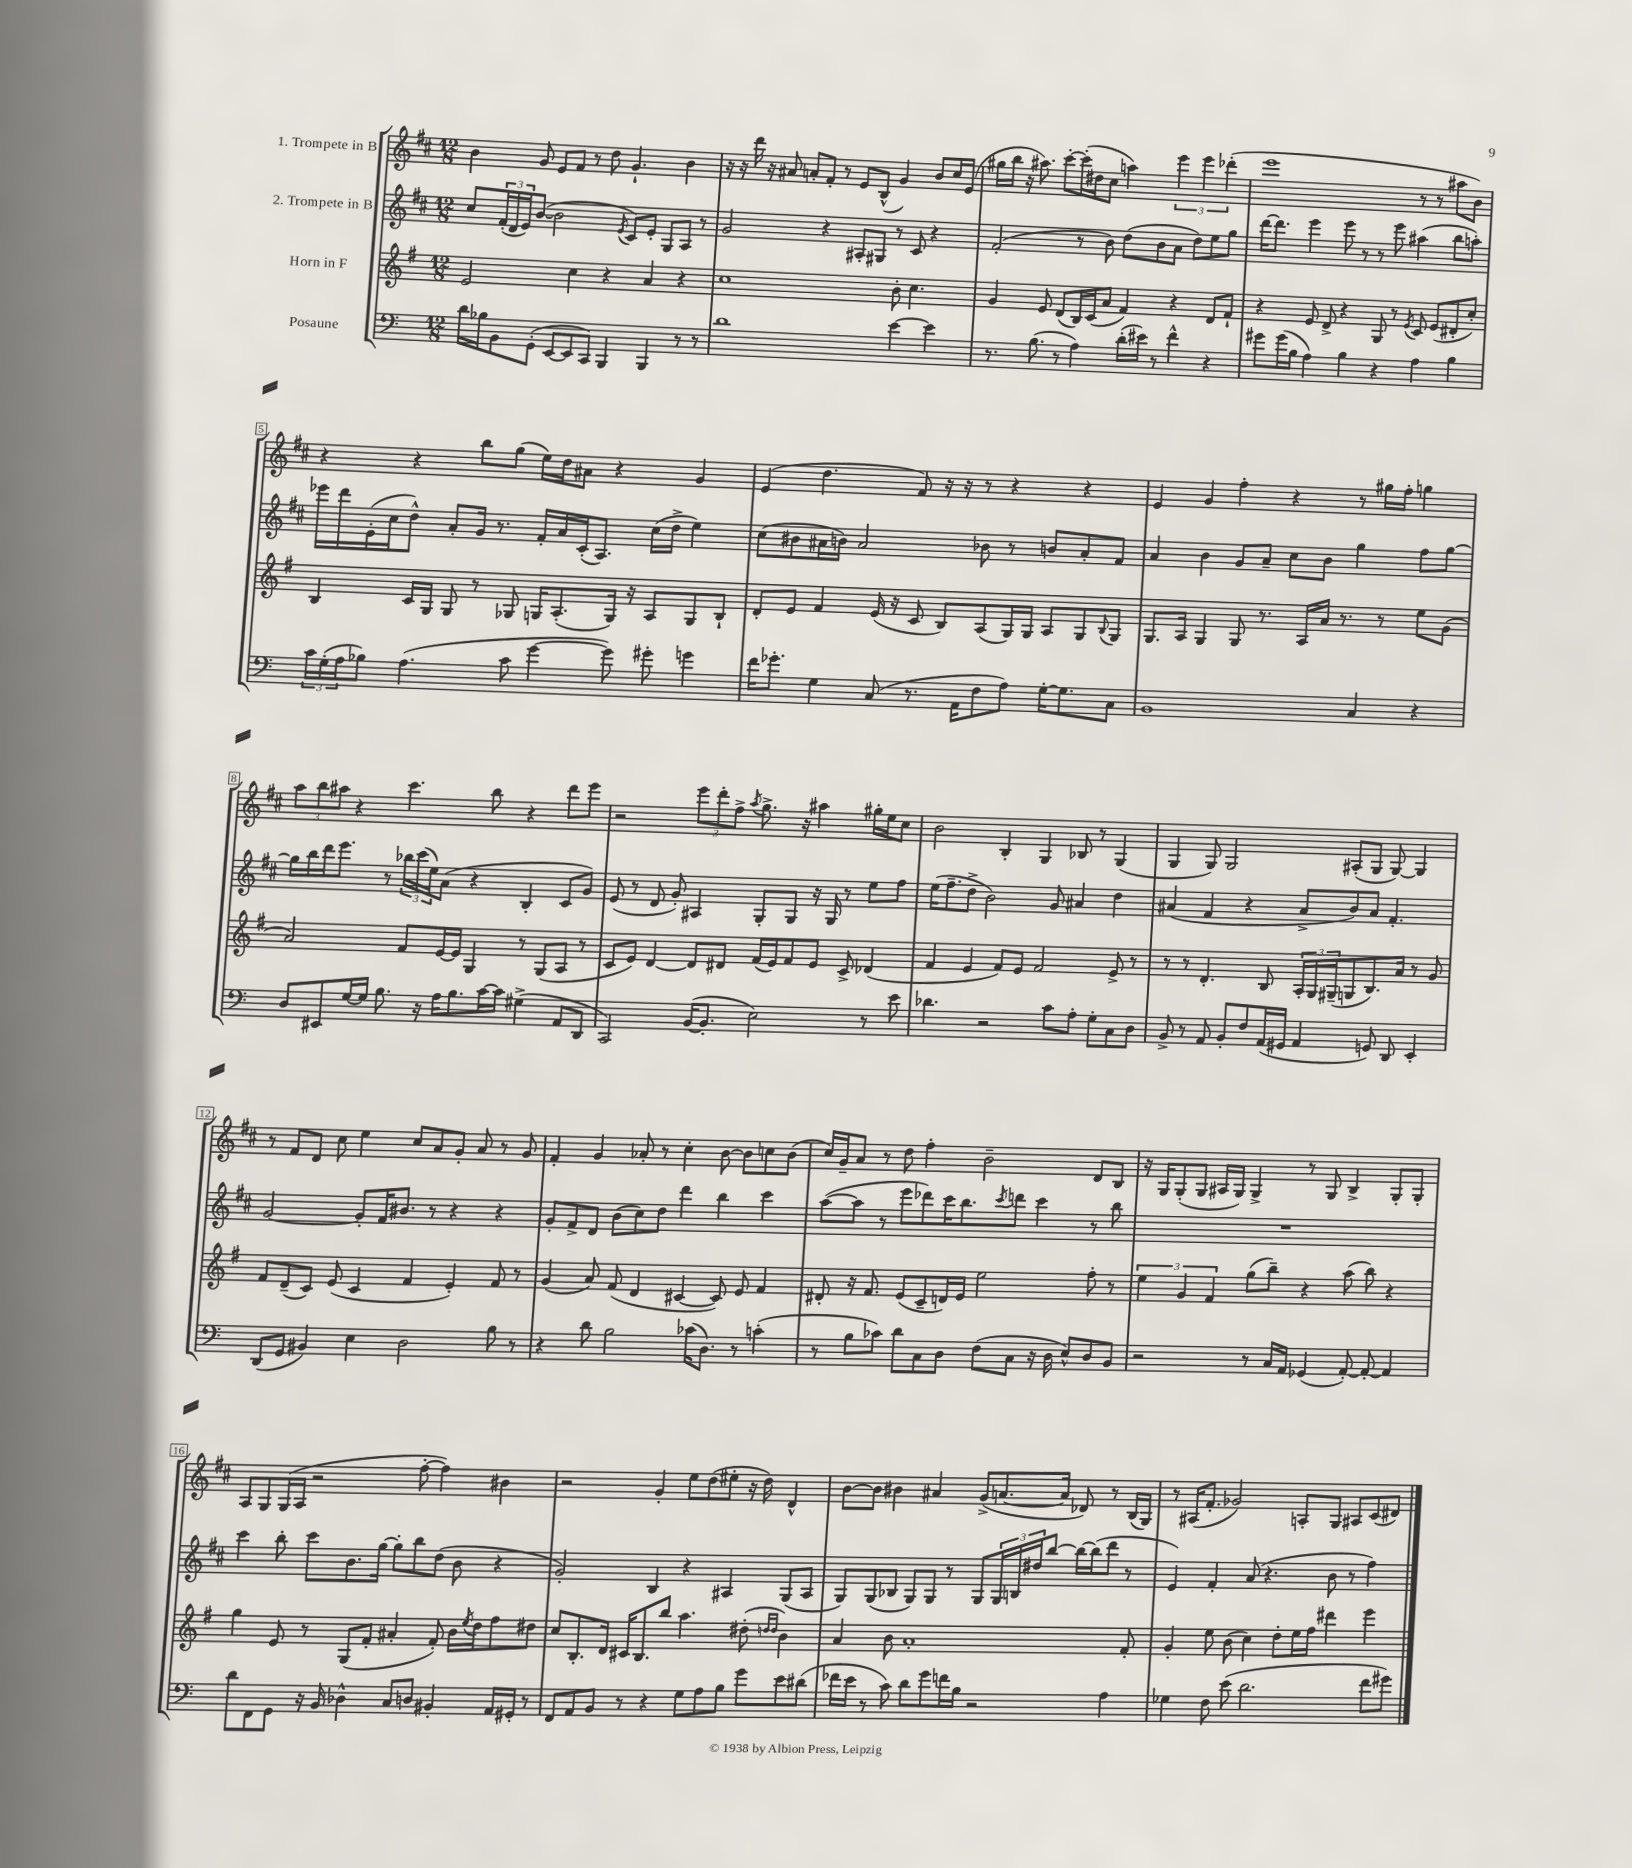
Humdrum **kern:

**kern	**kern	**kern	**kern
*part4	*part3	*part2	*part1
*staff4	*staff3	*staff2	*staff1
*I"Posaune	*I"Horn in F	*I"2. Trompete in B	*I"1. Trompete in B
*clefF4	*clefG2	*clefG2	*clefG2
*k[]	*k[f#]	*k[f#c#]	*k[f#c#]
*M12/8	*M12/8	*M12/8	*M12/8
=1	=1	=1	=1
16d\LL	2e/	8cc#/L	4b\
16B-X\J	.	.	.
8BB\	.	(24f#'/L	.
.	.	24d/	.
.	.	24e/J)	.
(8GG'\J	.	([8b/J	8g/
[8EE/L	.	2b\]	8e/L
8EE/]	4cc\	.	8f#/J
8CC/J)	.	.	8r
4BBB/	4r	.	8dd\
.	.	8qe/	.
.	.	8c#/L)	4.g`/
4BBB/	4a/	8e'/J	.
.	.	8G/L	.
8r	4r	8A/J	4b\
8r	.	8r	.
=2	=2	=2	=2
1d	1cc	2g/	16r
.	.	.	16r
.	.	.	16ddd\
.	.	.	16r
.	.	.	8a#X/
.	.	.	8an'/L
.	.	4r	8f#'/J
.	.	.	8r
.	.	8A#X'/L	8e/L
.	.	8G#X/J	(8B^^/J
[4e\	8b'\	8r	4g/)
.	4.cc\	8c#/	.
4e\]	.	4r	8b/L
.	.	.	16cc#/L
.	.	.	(16e/JJ
=3	=3	=3	=3
8.r	4g/	(2f#'/	16gg#X\LL
.	.	.	16bb\JJ
.	.	.	16r
(8.B\	.	.	8.aa#X\)
.	8e/	.	.
8r	(8d/L	.	[8ccc#'\L
4A\)	16B/L)	8r	(16ccc#'\L]
.	(16c/J	.	16dd#X\J
.	8a/J	8b\)	8cc#\J
(16d'\LL	4f#/)	(8dd\L	4aan\)
16e#X\JJ)	.	.	.
8r	.	8b\	.
4f^^\	4r	8a\J	6eee\
.	.	8dd\L)	.
.	.	.	6eee\
4r	8d/L	8ee\	.
.	.	.	(6ddd-X'\
.	8f#`/J	8gg\J	.
=4	=4	=4	=4
8g#X\L	4r	[16ddd\KL	1eee
.	.	8.ddd\J]	.
(16g#\L	.	.	.
16B\JJ	.	.	.
4A\)	8e/	4eee\	.
.	8d^/	.	.
4B\	4r	8eee\	.
.	.	8r	.
4r	8G/	8r	.
.	8r	8eee\	.
.	8qe/	.	.
4A\	8c/	(4aa#X\	8r
.	(8e/L	.	8r
4B\	8d#X'/	8bb\L	8aa#X\L
.	8cc'/J)	8aan'\J)	8b\J)
!!LO:LB:g=z
=5	=5	=5	=5
24c\LL	4B/	16eee-X\LL	4r
(24G'\	.	.	.
.	.	16ddd\	.
24A\J	.	.	.
8B-X\J)	.	(16e'\	.
.	.	16cc#\J	.
(4.A\	16c/LL	8dd^^\J)	4r
.	16G/JJ	.	.
.	8G/	8a'/L	.
.	8r	16g/Jk	8bb\L
.	.	8.r	.
8c\	8G-X/	.	(8gg\J
[4g\	16Gn/KL	16f#'/LL	16ee\LL)
.	(8.A'/	16a/	16dd\J
.	.	(16c#'/J	8a#X\J
.	.	8.A/J)	.
8g\])	16G/Jk)	.	4r
.	16r	.	.
8g#X'\	8A/L	(16cc#\LL	.
.	.	16dd^\JJ	.
4gn\	8G/	4ee\)	4g/
.	8B`/J	.	.
=6	=6	=6	=6
16f\KL	8d'/L	(8cc#\L	(4e/
8.g-X'\J	.	.	.
.	8e/J	8b#X\	.
4G\	4f#/	16a#X\L	4.dd\
.	.	16bn\JJ)	.
.	.	2a#/	.
(8C/	(16e/	.	.
.	16r	.	.
8.r	8c/	.	8f#/)
.	8B/L)	.	16r
16AA\KL	.	.	16r
8F\	(8A/	8b-X\	8r
8A\J)	16G/L)	8r	4r
.	16G/JJ	.	.
[16G'\KL	8A/L	8bn/L	.
8.G\]	.	.	.
.	8G/	8a#'/	4r
.	8qqB/	.	.
8C\J	8G/J	8f#/J	.
=7	=7	=7	=7
1BB	8.G/L	4a/	4e/
.	16A/Jk	.	.
.	4G/	4b\	4g/
.	8G/	8g/L	4ff#'\
.	8.r	8a~/J	.
.	.	8cc#\L	4r
.	16A/LL	.	.
.	16a/JJ	8b\J	.
.	8.r	.	.
4C/	.	4gg\	8r
.	8r	.	16gg#X\LL
.	.	.	16ff#'\JJ
4r	8ee\L	8ff#\L	4ggn\
.	(8g\J	[8gg\J	.
!!LO:LB:g=z
=8	=8	=8	=8
8D/L	2a/)	16gg\LL]	12aa\L
.	.	16bb\	.
.	.	.	12bb\
8EE#X/	.	16ddd\J	.
.	.	.	12aa#X\J
.	.	8.eee\J	.
[16G/L	.	.	4r
16G/JJ]	.	.	.
8.B\	.	8r	.
.	8f#/L	24bb-X\LL	4.ccc#\
.	.	(24ccc#\	.
16r	.	.	.
.	.	24ee\J)	.
16A\KL	[16e/L	(8a\J	.
8.B\	16e/JJ]	.	.
.	4G/	4r	.
[16c\L	.	.	8bb\
16c\JJ]	.	.	.
(4G#X^\	8r	4B'/	4r
.	(8G/L	.	.
8AA/L	8A/J	8c#/L	8ddd\L
8DD/J	8r	8g/J)	8eee\J
=9	=9	=9	=9
2CC/)	8c/L	(8e/	2r
.	8e/J)	8r	.
.	[4d/	8d/	.
.	.	8g'/)	.
([16BB/KL	8d/L]	4A#X/	12eee\L
8.BB'/J]	.	.	.
.	.	.	12ddd'\
.	8d#X/J	.	.
.	.	.	12ff#^\J
.	.	.	8qaa/
2E\)	(16f#/LL	8G'/L	8.gg^\
.	16e/J)	.	.
.	8f#/	8G/J	.
.	.	.	16r
.	8e/J	16r	4aa#X\
.	.	16G/	.
.	8c^/	8r	.
8r	(4d-X/	8ee\L	16gg#X'\LL
.	.	.	16ee\J
8e\	.	8ff#\J	8cc#\J
=10	=10	=10	=10
4.d-X\	4f#/	(16ee\KL	2b\
.	.	8.ff#~\	.
.	4e/	8dd^\J	.
2r	.	2b\)	.
.	8f#/L)	.	4B'/
.	8e/J	.	.
.	2f#/	.	4G/
8c\L	.	8g/	.
8A'\J	.	4a#X/	8B-X/
8G'\L	.	.	8r
8C\	8e^/	4dd\	(4G/
8D\J	8r	.	.
=11	=11	=11	=11
8BB^/	8r	(4a#X/	4G/
8r	8r	.	.
8AA/	4.d'/	4f#/	8G/)
8BB'/L	.	.	2G/
8F/	.	4r	.
(16AA/L	8B/	.	.
16GG#X/JJ	.	.	.
4AA/	24A'/LL	8a#^/L	.
.	24G/	.	.
.	(24G#X~/J	.	.
.	8Gn/	8b/)	(8A#X'/L
8GGn/)	8.B/)	8a#/J	8G/J
8DD/	.	4.f#'/	[8G/)
.	16a/Jk	.	.
4EE'/	8r	.	4G/]
.	8g/	.	.
!!LO:LB:g=z
=12	=12	=12	=12
(8DD/L	8f#/L	[2g/	8r
8GG/J	(8d~/	.	8f#/L
4BB#X/)	8c/J)	.	8d/J
.	(8e/	.	8cc#\
4E\	4c/	8g'/L]	4ee\
.	.	16f#/K	.
.	.	8.b#X/J	.
2D\	4f#/	.	8cc#/L
.	.	8r	8a/
.	4e'/)	4r	8g'/J
.	.	.	8a/
8B\	8f#/	4r	8r
8r	8r	.	8g/
=13	=13	=13	=13
4r	(4g/	8g'/L	4f#'/
.	.	8f#^/	.
8d\	8a/)	8d/J	4g/
2B\	(8f#/	(8b\L	.
.	4d/	8cc#\)	8a-X'/
.	.	8dd\J	8r
.	[4c#X/	4ddd\	4cc#'\
(16c-X\KL	.	.	.
8.D\J)	.	.	.
.	8c#/])	4bb\	[8b\
8r	8e/	.	8b\L]
(4cn'\	4f#/	4ccc#\	8ccn\
.	.	.	(8b\J
=14	=14	=14	=14
8r	8d#X'/	([8aa\L	16cc#/LL)
.	.	.	16g~/J
8B\L	16r	8aa\J]	8a/J
.	8.f#/	.	.
8c-X\J)	.	8r	8r
8d\L	(8e/L	8eee\L	8dd\
8C\	8c~/	8ddd-X\)	4ff#'\
8D\J	16dn/L)	16ccc#\K	.
.	16e/JJ	8.bb\	.
(8F\L	2ee\	.	2b~\
.	.	8qccc#/	.
8C\J	.	8dddn\J	.
16r	.	4ccc#\	.
16D\	.	.	.
8E^^/L)	.	.	.
8D/	8ff#'\	8r	8d/L
8BB/J	8r	8bb\	8B/J
=15	=15	=15	=15
2r	6ee\	1.r	16r
.	.	.	16G/KL
.	.	.	(8G'/
.	6g/	.	.
.	.	.	8G/J
.	6f#/	.	.
.	.	.	16A#X/LL
.	.	.	16G/JJ)
8r	(8gg\L	.	4G^/
16C/LL	8bb~\J)	.	.
16AA/JJ	.	.	.
(4GG-X/	4r	.	8r
.	.	.	8G/
[8AA'/)	(8aa\	.	4B^/
8AA'/_	8bb\)	.	.
4AA/]	4r	.	8G'/L
.	.	.	8G'/J
!!LO:LB:g=z
=16	=16	=16	=16
8d\L	4gg\	4ccc#\	8A/L
8FF\	.	.	8G/
8GG\J	8e/	8bb'\	(16G/L
.	.	.	16A/JJ
16r	8r	8ccc#\L	2r
16BB/	.	.	.
4D-X^^\	(8G/L	8.b\	.
.	8f#'/J	.	.
.	.	[16gg\Jk	.
8C/L	4a#X'/	8gg'\L]	.
8Dn/J	.	8bb\	[8ff#'\
4BB#X'/	8f#'/)	(8dd\J	4ff#\])
.	16b\LL	8b\	.
.	8qee/	.	.
.	16dd\J	.	.
16AA/LL	8ff#\	4r	4b#X\
16GG#X'/JJ	.	.	.
8r	8dd#X\J	.	.
=17	=17	=17	=17
8FF/L	8cc/L	2g'/)	2r
8AA/	8.B'/	.	.
8BB/J	.	.	.
.	16d/Jk	.	.
8r	16c#X/KL	.	.
.	8.B/	.	.
4r	.	4B/	4g'/
.	8bb/J	.	.
8G\L	4.aa\	4r	8ee\L
8A\	.	.	(8dd\
8B\J	.	4A#X/	8ee#X'\J
8g\L	(8dd#X'\	.	16r
.	.	.	16dd\)
.	16qqddn/LL	.	.
.	16qqdd/JJ	.	.
8e\	4b\)	(8G/L	4d^^/
(8d#X\J	.	8A#/J	.
=18	=18	=18	=18
16f-X\LL	4a/	8G/L)	[8b\L
16e\JJ	.	.	.
8r	.	(8G/	8b\J]
8c\)	8b\	8B-X/J	4b#X\
8d\L	1a'	8G/L)	.
8g\	.	8G/J	4a#X/
16fn\L	.	8r	.
16B\JJ	.	.	.
2r	.	8G/L	(8g^/L
.	.	24G/L	[8.an/
.	.	24Bn/	.
.	.	24dd#X/J	.
.	.	[8bb/J	.
.	.	.	16a/Jk]
.	.	16bb\LL_	8d-X/)
.	.	(16bb\J]	.
4A\	.	8ddd\J	8r
.	8f#'/	8r	(16B/LL
.	.	.	16G/JJ)
=19	=19	=19	=19
4G-X\	4g'/	4e/)	8r
.	.	.	(16A#X/KL
.	.	.	8.f#'/J
8F\	8ee\	4f#'/	.
(8e\	(8b\	.	2g-X/)
2.d\	4cc\)	(8a/	.
.	.	4.r	.
.	8dd'\L	.	.
.	16ee\L	.	8An'/L
.	16ff#\JJ	.	.
.	4ddd#X\	8b\	8G/J
.	.	8r	8A#X/L
8f\L	4eee\	4ff#\)	(8c#/
8g#X\J)	.	.	8d#X/J)
==	==	==	==
*-	*-	*-	*-
